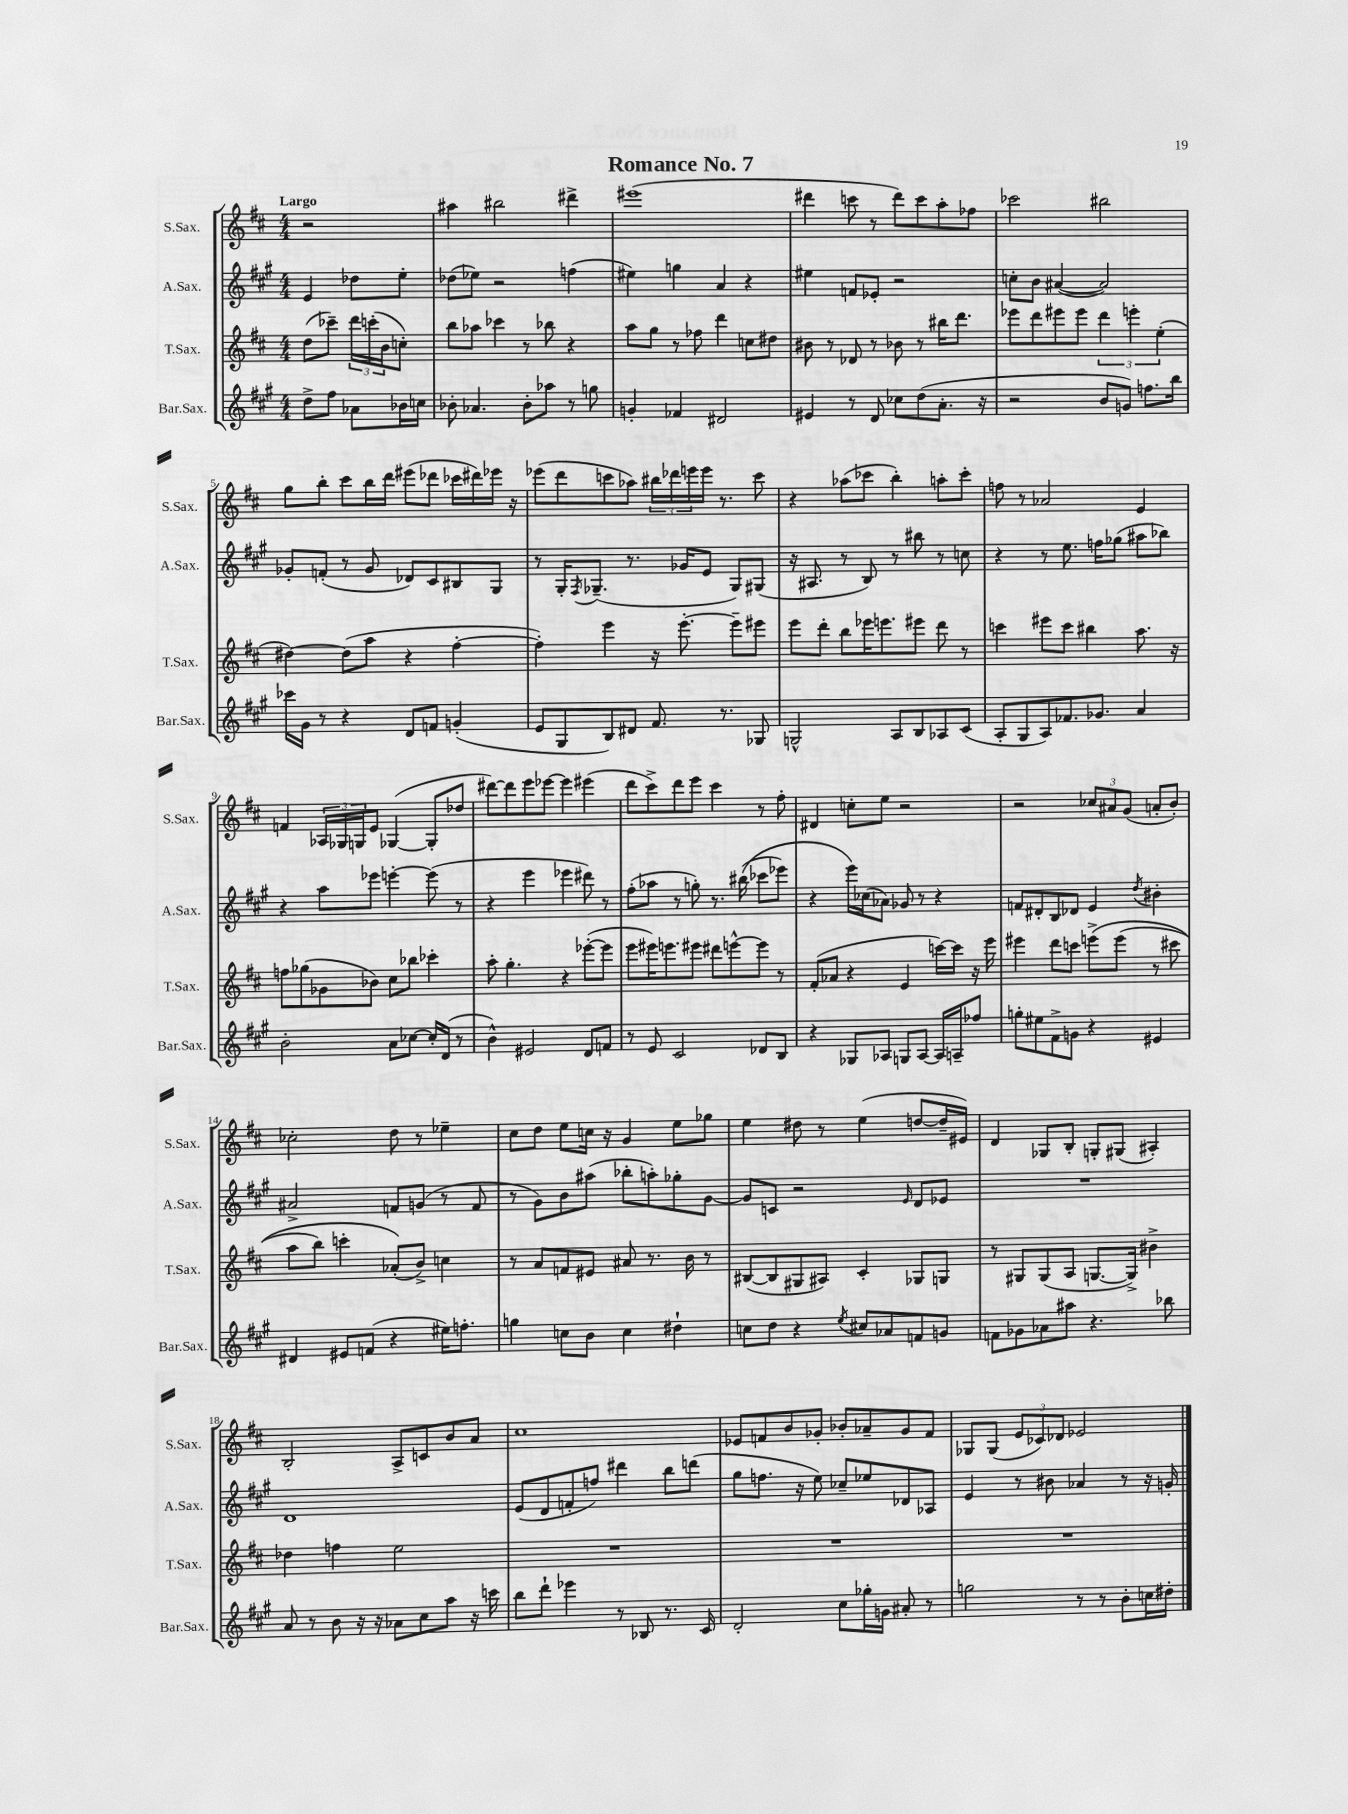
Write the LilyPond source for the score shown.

\header { title = "Romance No. 7" }
<<
\new StaffGroup <<
\new Staff = "s0" \with { instrumentName = "S.Sax." shortInstrumentName = "S.Sax." } {
    \clef treble \key d \major \numericTimeSignature \time 4/4 \partial 2 \tempo "Largo"
    r2 |
    ais''4 bis''2 dis'''4-> |
    eis'''1( |
    dis'''4 c'''8 r8 dis'''8) c'''8 a''8-. fes''8 |
    ces'''2 bis''2 |
    g''8 b''8-. cis'''8 b''16 d'''16 eis'''8( des'''8 ces'''16 dis'''16) ees'''16 r16 |
    ees'''8( d'''8 c'''8 aes''8) \tuplet 3/2 { bis''16 des'''16 e'''16 } e'''16 r8. c'''8 |
    r4 aes''8( ces'''8 b''4-.) a''8-. ces'''8-. |
    f''8 r8 aes'2 e'4 |
    f'4 \tuplet 3/2 { aes16 ges16 g16 } e'8 ges4~( ges8-. des''8 |
    dis'''8~) dis'''8 e'''8 ees'''8~ ees'''4 eis'''4( |
    d'''8 cis'''8->) d'''8 e'''8 cis'''4 r8 fis''8-. |
    dis'4 c''8-. e''8 r2 |
    r2 \tuplet 3/2 { ces''8 ais'8 g'8( } a'8-. b'8-.) |
    ces''2-. d''8 r8 ees''4-- |
    cis''8 d''8 e''8 c''16 r16 g'4 e''8 ges''8 |
    e''4 dis''8 r8 e''4( d''8~ d''16-- eis'16) |
    d'4 ges8 b8-. g8-. gis8( ais4-.) |
    b2-. a8-> c'8 b'8 a'8 |
    cis''1 |
    ees'8 f'8 b'8 ges'8-. bes'8-. aes'8-- ges'8 f'8 |
    ges8 ges8( \tuplet 3/2 { e'8 ces'8) des'8 } ees'2 \bar "|." |
}
\new Staff = "s1" \with { instrumentName = "A.Sax." shortInstrumentName = "A.Sax." } {
    \clef treble \key a \major \numericTimeSignature \time 4/4 \partial 2
    e'4 des''8 e''8-. |
    des''8( ees''8) r2 f''4( |
    eis''4) g''4 a'4 r4 |
    eis''4 f'8 ees'8-. r2 |
    c''8-. b'8 ais'4~( ais'2) |
    ges'8-. f'8-.( r8 ges'8 des'8) cis'8 bis8 gis8 |
    r8 gis16-. \acciaccatura { fis8 } ges8.--( r8. ges'16 e'8 ges8) gis8( |
    r16 ais8. r8 b8) r8 bis''8 r8 c''8 |
    r4 r8 e''8. f''16 ges''8( ais''8 bes''8) |
    r4 a''8 ees'''8 e'''4~-. e'''8( r8 |
    r4 e'''4 ees'''4 dis'''8) r8 |
    fis''8-.( aes''8 r8 g''8-.) r8. bis''16(\( ces'''8 ees'''8) |
    r4 e'''16\) ces''16( aes'8) ges'8 r8 r4 |
    f'8 dis'8-. b8 des'8 e'4 \acciaccatura { d''8 } bis'4-. |
    ais'2-> f'8 g'8( r8 f'8 |
    r8 gis'8) b'8 ais''8( bes''8-. a''8-.) ges''8-. gis'8~ |
    gis'8 c'8 r2 \grace { e'16 } d'8 ees'8 |
    R1 |
    d'1 |
    e'8( d'8 f'8-. f''8) dis'''4 b''8 d'''8( |
    gis''8 f''8. r16 e''8) ces''8-- ees''8 des'8 aes8 |
    e'4 r8 bis'8 aes'4 r8 r16 g'16-. \bar "|." |
}
\new Staff = "s2" \with { instrumentName = "T.Sax." shortInstrumentName = "T.Sax." } {
    \clef treble \key d \major \numericTimeSignature \time 4/4 \partial 2
    d''8( ces'''8--) \tuplet 3/2 { d'''16 c'''16-.( b'16 } c''8-.) |
    b''8 aes''8 ces'''4 r8 bes''8 r4 |
    a''8 g''8 r8 fes''8 d'''4 c''8 dis''8 |
    bis'8 r8 des'8 r8 bes'8 r8 bis''16 d'''8. |
    ees'''8 d'''8 eis'''8 eis'''8 \tuplet 3/2 { d'''4 e'''4-. e''4-.( } |
    dis''4~) dis''8( a''8 r4 fis''4~-. |
    fis''4-.) e'''4 r16 e'''8.~-. e'''8-- eis'''8 |
    e'''8 d'''8-. b''8 ees'''16 e'''8. eis'''8 d'''8 r8 |
    c'''4 eis'''8 c'''8 bis''4 a''8. r16 |
    f''8 ges''8( ges'8 bes'8) cis''8 bes''8 ces'''4-. |
    a''8-. g''4.-. r4 ees'''8~-.( ees'''8 |
    e'''8 eis'''16) e'''8. eis'''8 dis'''8 e'''8~-^ e'''8 r8 |
    fis'8-.( aes'8 r4 e'4 c'''16~) c'''16 r16 e'''16 |
    eis'''4 d'''8 c'''8 e'''8->\( e'''8( r8 cis'''8 |
    a''8 b''8) c'''4-. aes'8-.(\) b'8->) c''4 |
    r8 a'8 f'8 eis'8 ais'8 r8. b'16 r8 |
    bis8~( bis8 gis8 ais8) cis'4-. ges8 g8 |
    r8 gis8 gis8( a8 g8.~ g16->) bis'4-> |
    des''4 f''4 e''2 |
    R1 |
    R1 |
    R1 \bar "|." |
}
\new Staff = "s3" \with { instrumentName = "Bar.Sax." shortInstrumentName = "Bar.Sax." } {
    \clef treble \key a \major \numericTimeSignature \time 4/4 \partial 2
    d''8-> fis''8 aes'8 bes'16 c''16 |
    bes'8-. aes'4. bes'8-. aes''8 r8 g''8 |
    g'4-. fes'4 dis'2 |
    eis'4 r8 d'8 ces''8 d''8( a'8.-. r16 |
    r2 b'8 g'8) f''8. b''16 |
    ces'''16 gis'16 r8 r4 d'8 f'8 g'4-.( |
    e'8 gis8 b8) dis'8 fis'8. r8. ges8 |
    g2-^ a8 b8 aes8 cis'8( |
    a8-. gis8 a8) fes'8. ges'8. a'4 |
    b'2-. a'8 ces''8~ ces''16-. d'16( r8 |
    b'4-^) eis'2 d'8 f'8 |
    r8 e'8 cis'2 des'8 b8 |
    r4 ges8 aes8 g8 aes8~ aes16 a16-- fes''8 |
    g''8-. eis''8 fis'8-> g'8 r4 eis'4 |
    dis'4 eis'8 f'8( r4 eis''16) f''8.-. |
    g''4 c''8 b'8 c''4 dis''4-! |
    c''8 d''8 r4 \acciaccatura { e''8 } cis''8 aes'8 f'8 g'8 |
    f'8 ges'8 aes'8 ais''8 r4. bes''8 |
    a'8 r8 b'8 r16 r16 aes'8 cis''8 a''8 r16 c'''16 |
    b''8 d'''8-! ees'''4 r8 bes8 r8. cis'16 |
    d'2-. cis''8 ges''16-. g'16 ais'8-. r8 |
    g''2 r8 r8 b'8-. c''16 dis''16-. \bar "|." |
}
>>
>>
